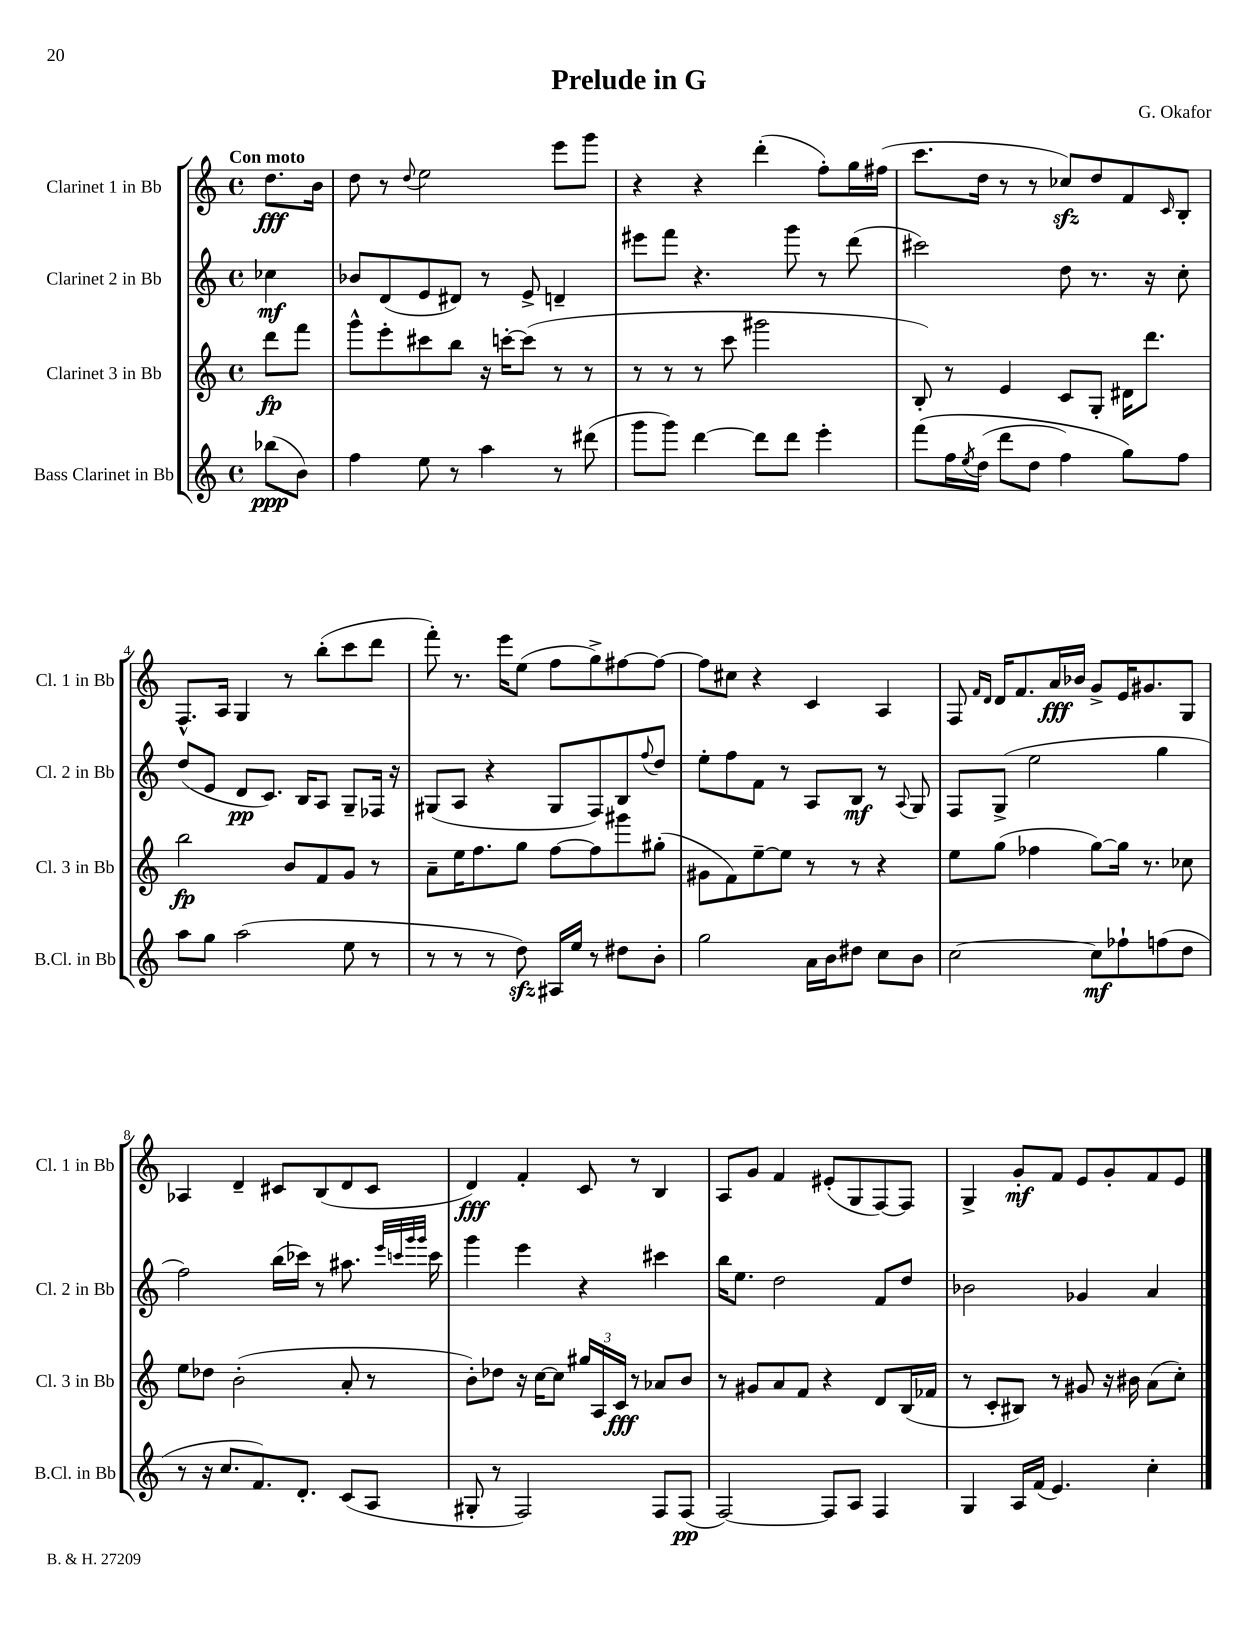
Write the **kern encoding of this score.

**kern	**kern	**kern	**kern
*staff4	*staff3	*staff2	*staff1
*clefG2	*clefG2	*clefG2	*clefG2
*k[]	*k[]	*k[]	*k[]
*M4/4	*M4/4	*M4/4	*M4/4
*met(c)	*met(c)	*met(c)	*met(c)
(8bb-\L	8ddd\L	4cc-\	8.dd\L
8b\J)	8fff\J	.	.
.	.	.	16b\Jk
=	=	=	=
4ff\	8ggg^^\L	8b-/L	8dd\
.	8eee'\	(8d/	8r
.	.	.	8qqdd/
8ee\	8ccc#\	8e/	2ee\
8r	8bb\J	8d#/J)	.
4aa\	16r	8r	.
.	[16ccc'\LK	.	.
.	(8ccc\]J	8e^/	.
8r	8r	4d~/	8eee\L
(8ddd#\	8r	.	8ggg\J
=	=	=	=
8ggg\L	8r	8eee#\L	4r
8ggg\J)	8r	8fff\J	.
[4ddd\	8r	4.r	4r
.	8ccc\	.	.
8ddd\]L	2ggg#\	.	(4ddd'\
8ddd\J	.	8ggg\	.
4eee'\	.	8r	8ff'\L)
.	.	(8ddd\	16gg\L
.	.	.	(16ff#\JJ
=	=	=	=
&(8fff\L	8B'/)	2ccc#\)	8.ccc\L
16ff\L	8r	.	.
8qee/	.	.	.
(16dd\JJ	.	.	16dd\Jk
8ddd\L	4e/	.	8r
8dd\J	.	.	8r
4ff\)	8c/L	8dd\	8cc-/L)
.	8G'/J	8.r	8dd/
8gg\L&)	16d#\LK	.	8f/
.	8.ddd\J	16r	.
.	.	.	16qqc/
8ff\J	.	8cc'\	8B'/J
=	=	=	=
8aa\L	2bb\	(8dd/L	8.F^^/L
8gg\J	.	8e/J	.
.	.	.	16A/Jk
(2aa\	.	8d/L	4G/
.	.	8.c/J)	.
.	8b/L	.	8r
.	.	16B/LK	.
.	8f/	8A/J	(8bb'\L
8ee\	8g/J	8G~/L	8ccc\
8r	8r	16F-/Jk	8ddd\J
.	.	16r	.
=	=	=	=
8r	8a~\L	(8G#/L	8fff'\)
8r	16ee\K	8A/J	8.r
.	8.ff\	.	.
8r	.	4r	.
.	.	.	16eee\LK
8dd\)	8gg\J	.	(8ee\J
16A#/LL	[8ff\L	8G#/L	8ff\L
16ee/JJ	.	.	.
8r	8ff\]	8F/)	8gg^\)
8dd#\L	8ggg#\	8B/	[8ff#\
.	.	8qqff/	.
8b'\J	(8gg#'\J	8dd/J	8ff#\_J
=	=	=	=
2gg\	8g#\L	8ee'\L	8ff#\]L
.	8f\)	8ff\	8cc#\J
.	[8ee~\	8f\J	4r
.	8ee\]J	8r	.
16a\LL	8r	8A/L	4c/
16b\J	.	.	.
8dd#\J	8r	8B/J	.
8cc\L	4r	8r	4A/
.	.	8qqA/	.
8b\J	.	8G/	.
=	=	=	=
[2cc\	8ee\L	8F/L	8F/
.	.	.	16qqf/LL
.	.	.	16qqd/JJ
.	(8gg\J	(8G^/J	16d/LK
.	.	.	8.f/
.	4ff-\	2ee\	.
.	.	.	16a/L
.	.	.	16b-/JJ
8cc\]L	[8gg\L)	.	8g^/L
8ff-`\	16gg\]Jk	.	16e/K
.	8.r	.	8.g#/
(8ff\	.	4gg\	.
8dd\J	8cc-\	.	8G/J
=	=	=	=
8r	8ee\L	2ff\)	4A-/
16r	8dd-\J	.	.
8.cc/L	.	.	.
.	(2b'\	.	4d~/
8.f/)	.	.	.
.	.	(16bb\LL	8c#/L
8.d'/J	.	16ccc-\JJ)	.
.	.	8r	(8B/
(8c/L	8a'/	8.aa#\	8d/
8A/J	8r	.	8c#/J
.	.	32qqeee/LLL	.
.	.	32qqccc/	.
.	.	32qqggg/	.
.	.	32qqggg/JJJ	.
.	.	16ccc\	.
=	=	=	=
8G#'/	8b'\L)	4ggg\	4d/)
8r	8dd-\J	.	.
2F/)	16r	4eee\	4f'/
.	[16cc\LK	.	.
.	8cc\]J	.	.
.	24gg#/LL	4r	8c/
.	24A/	.	.
.	24c/JJ	.	.
.	8r	.	8r
8F/L	8a-/L	4ccc#\	4B/
(8F/J	8b/J	.	.
=	=	=	=
[2F/)	8r	16bb\LK	8A/L
.	.	8.ee\J	.
.	8g#/L	.	8g/J
.	8a/	2dd\	4f/
.	8f/J	.	.
8F/]L	4r	.	(8e#'/L
8A/J	.	.	8G/
4F/	8d/L	8f/L	[8F/)
.	(16B/L	8dd/J	8F/]J
.	16f-/JJ	.	.
=	=	=	=
4G/	8r	2b-\	4G^/
.	8c'/L	.	.
16A/LL	8B#/J)	.	8g'/L
(16f/JJ	.	.	.
4.e/)	8r	.	8f/J
.	8g#/	4g-/	8e/L
.	16r	.	8g'/
.	16b#\	.	.
4cc'\	(8a\L	4a/	8f/
.	8cc'\J)	.	8e/J
==	==	==	==
*-	*-	*-	*-
